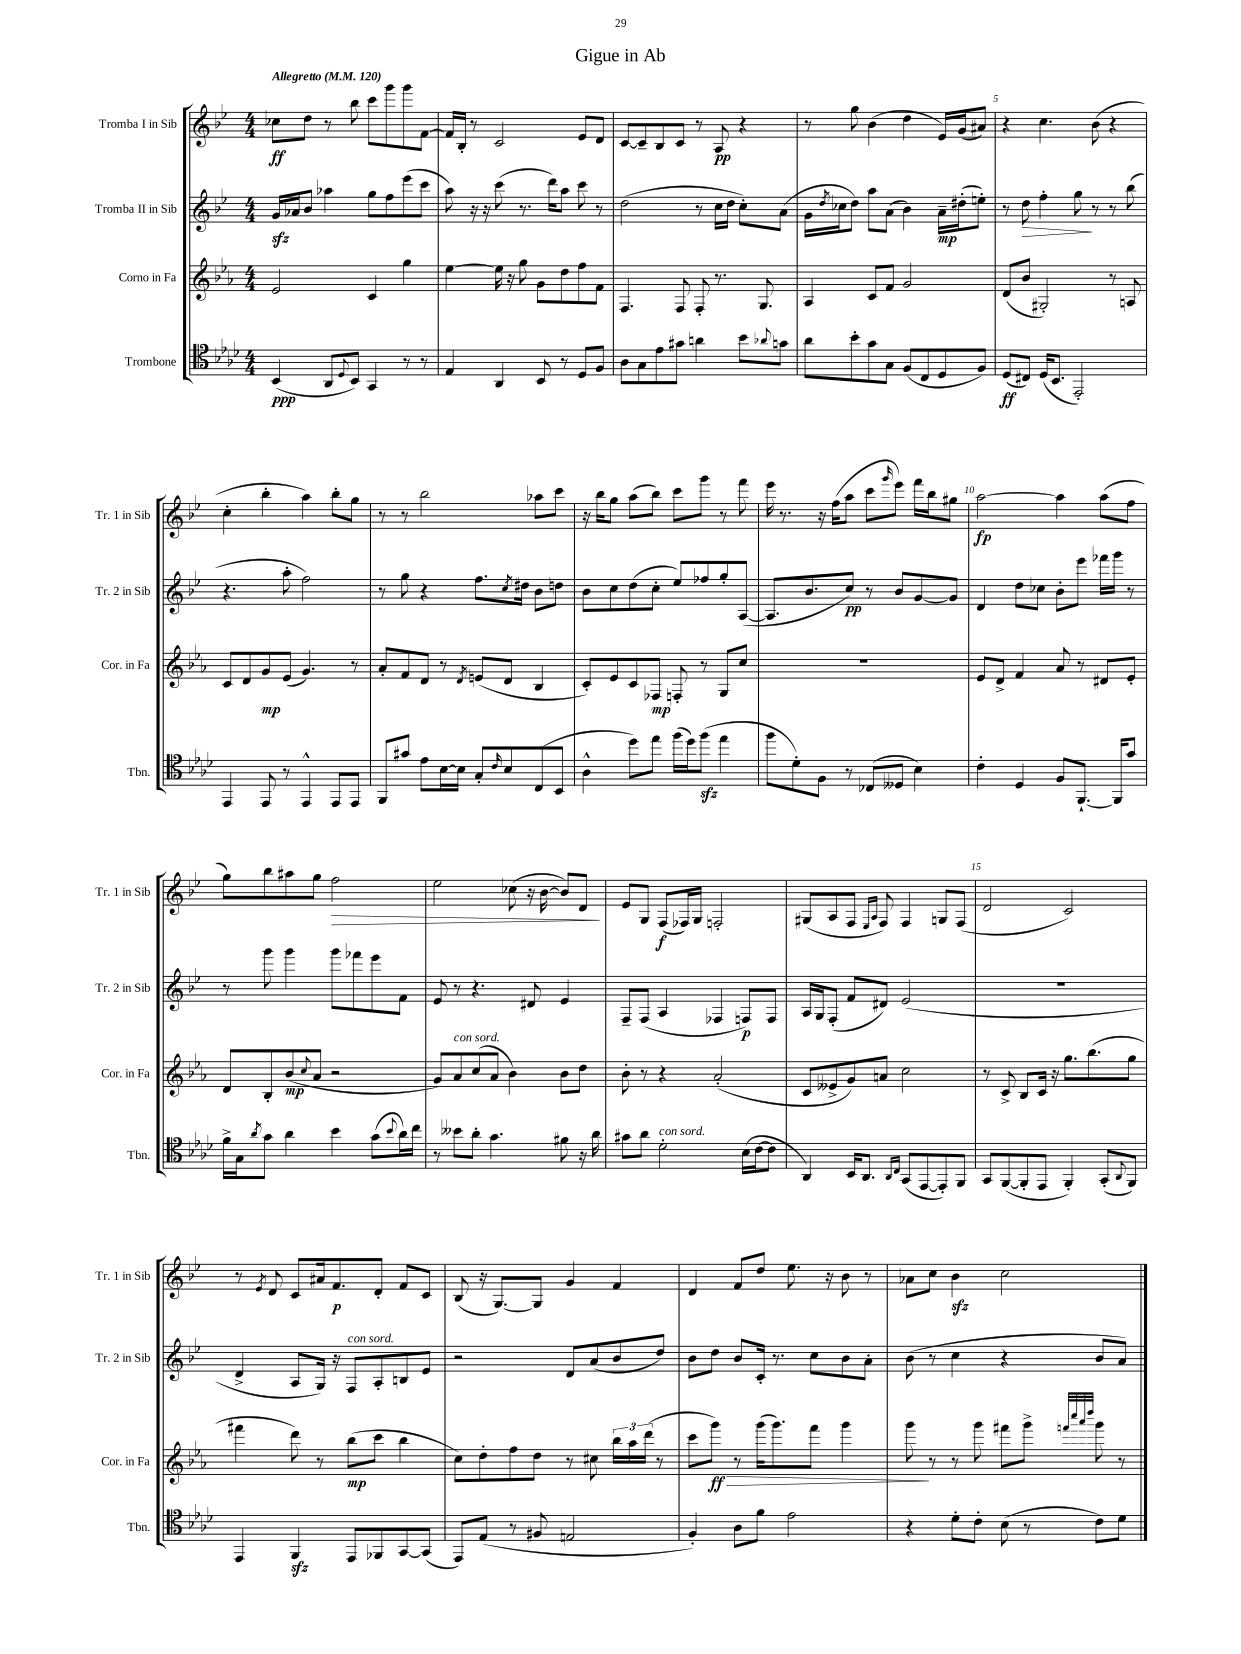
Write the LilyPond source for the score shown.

\header { title = "Gigue in Ab" }
<<
\new StaffGroup <<
\new Staff = "s0" \with { instrumentName = "Tromba I in Sib" shortInstrumentName = "Tr. 1 in Sib" } {
    \clef treble \key bes \major \numericTimeSignature \time 4/4 \tempo "Allegretto" 4 = 120
    ces''8\ff d''8 r8 bes''8 c'''8 g'''8 g'''8 f'8~ |
    f'16 bes16-. r8 c'2 ees'8 d'8 |
    c'8~ c'8-- bes8 c'8 r8 a8\pp r4 |
    r8 g''8 bes'4( d''4 ees'16) g'16( ais'8) |
    r4 c''4. bes'8( r4 |
    c''4-. bes''4-. a''4) bes''8-. g''8 |
    r8 r8 bes''2 aes''8 c'''8 |
    r16 bes''16 g''8 a''8( bes''8) c'''8 g'''8 r8 f'''8 |
    ees'''16 r8. r16 f''16( a''8 c'''8 \grace { g'''16 } ees'''8) f'''16 bes''16 gis''8 |
    a''2~\fp a''4 a''8( f''8 |
    g''8) bes''8 ais''8 g''8 f''2\> |
    ees''2 ces''8( r16 bes'16~ bes'8) d'8\! |
    ees'8 g8 f8\f( fes16) g16 f2-. |
    gis8( a8 f8 \grace { ees16 a16 } f8) f4 g8 f8( |
    d'2 c'2) |
    r8 \acciaccatura { ees'8 } d'8 c'8 ais'16 f'8.\p d'8-. f'8 c'8 |
    bes8( r16 g8.~) g8 g'4 f'4 |
    d'4 f'8 d''8 ees''8. r16 bes'8 r8 |
    aes'8 c''8 bes'4\sfz c''2 \bar "|." |
}
\new Staff = "s1" \with { instrumentName = "Tromba II in Sib" shortInstrumentName = "Tr. 2 in Sib" } {
    \clef treble \key bes \major \numericTimeSignature \time 4/4
    g'16\sfz aes'16 bes'8 aes''4 g''8 f''8 ees'''8( c'''8 |
    a''8) r16 r16 c'''8( r8. d'''16) a''8 c'''8 r8 |
    d''2( r8 c''16 d''16 c''8-.) a'8( |
    g'16 \acciaccatura { d''8 } ces''16 d''8) a''8 a'8( bes'4) a'16--\mp dis''16-.( e''8-.) |
    r8 d''8\> f''4-. g''8\! r8 r8 bes''8( |
    r4. a''8-. f''2) |
    r8 g''8 r4 f''8. \acciaccatura { c''8 } dis''16 bes'8 d''8 |
    bes'8 c''8 d''8( c''8-. ees''8) fes''8 g''8-. a8~( |
    a8. bes'8. c''8\pp) r8 bes'8 g'8~ g'8 |
    d'4 d''8 ces''8 bes'8-. ees'''8 fes'''16 g'''16 r8 |
    r8 g'''8 g'''4 g'''8 fes'''8 ees'''8 f'8 |
    ees'8 r8 r4. dis'8 ees'4 |
    f8-- f8( a4 fes4 f8\p) f8 |
    a16 g16 f8-.( f'8 dis'8) ees'2( |
    R1 |
    d'4-> a8 g16) r16 f8^\markup { \italic "con sord." } a8-. b8 ees'8 |
    r2 d'8 a'8( bes'8 d''8) |
    bes'8 d''8 bes'8 c'16-. r8. c''8 bes'8 a'8-. |
    bes'8( r8 c''4 r4 bes'8 a'8) \bar "|." |
}
\new Staff = "s2" \with { instrumentName = "Corno in Fa" shortInstrumentName = "Cor. in Fa" } {
    \clef treble \key ees \major \numericTimeSignature \time 4/4
    ees'2 c'4 g''4 |
    ees''4~ ees''16 r16 g''8 g'8 d''8 f''8 f'8 |
    f4. f8 f8-. r8. g8. |
    aes4 c'8 f'8 g'2 |
    d'8( bes'8 gis2-.) r8 a8 |
    c'8 d'8 g'8\mp ees'8( g'4.) r8 |
    aes'8-. f'8 d'8 r8 \acciaccatura { d'8 } e'8( d'8 bes4 |
    c'8-.) ees'8 c'8 fes8\mp f8-. r8 g8 c''8 |
    R1 |
    ees'8 d'8-> f'4 aes'8 r8 dis'8 ees'8-. |
    d'8 bes8-. bes'8\mp( \appoggiatura { c''8 } aes'8 r2 |
    g'8) aes'8^\markup { \italic "con sord." } c''8( aes'8 bes'4) bes'8 d''8 |
    bes'8-. r8 r4 aes'2-.( |
    c'8 eeses'8-> g'8) a'8 c''2 |
    r8 c'8-> bes8 c'16 r16 g''8. bes''8.( g''8 |
    fis'''4 d'''8) r8 bes''8\mp( c'''8 bes''4 |
    c''8) d''8-. f''8 d''8 r8 cis''8 \tuplet 3/2 { bes''16 aes''16 d'''16( } r8 |
    c'''8 g'''8\ff\>) r8 g'''16( g'''8.) f'''8 g'''4 |
    g'''8\! r8 r8 g'''8 fis'''8 g'''8-> \grace { f'''32 c''''32 aes'''32 d''''32 } g'''8 r8 \bar "|." |
}
\new Staff = "s3" \with { instrumentName = "Trombone" shortInstrumentName = "Tbn." } {
    \clef tenor \key aes \major \numericTimeSignature \time 4/4
    bes,4\ppp( aes,8 \appoggiatura { des8 } bes,8) g,4 r8 r8 |
    ees4 aes,4 bes,8 r8 des8 f8 |
    aes8 g8 ees'8 gis'8 a'4 bes'8 \appoggiatura { aes'8 } g'8 |
    aes'8 bes'8-. g'8 g8 f8( c8 des8 f8) |
    des8\ff( cis8) des16( bes,8. ees,2-.) |
    ees,4 ees,8 r8 ees,4-^ ees,8 ees,8 |
    f,8 gis'8 ees'8 bes16~ bes16 g8-. \grace { c'16 } bes8 c8( bes,8 |
    aes4-^ des''8) ees''8 f''16( des''16) f''8\sfz( ees''4 |
    f''8 des'8-.) f8 r8 ces8( deses8 bes4) |
    c'4-. des4 f8 f,8.~-! f,16 g'8 |
    f'16-> g16 \acciaccatura { aes'8 } g'8 aes'4 bes'4 g'8( \appoggiatura { bes'8 } aes'16) c''16 |
    r8 beses'8 aes'8-. g'4. fis'8 r16 aes'16 |
    gis'8 aes'8 des'2-.^\markup { \italic "con sord." } bes16( c'16~ c'8 |
    aes,4) bes,16 aes,8. \grace { aes,16 c16 } g,8( ees,8~ ees,8-.) f,8 |
    g,8 f,8~( f,8-. ees,8 f,4-.) g,8-.( \appoggiatura { aes,8 } f,8) |
    ees,4 f,4\sfz ees,8 fes,8 g,8~ g,8( |
    ees,8) ees8( r8 fis8 e2 |
    f4-.) aes8 f'8 ees'2 |
    r4 des'8-. c'8-. bes8( r8 c'8) des'8 \bar "|." |
}
>>
>>
\layout { \context { \Score \override BarNumber.break-visibility = ##(#f #t #t) barNumberVisibility = #(every-nth-bar-number-visible 5) } }
